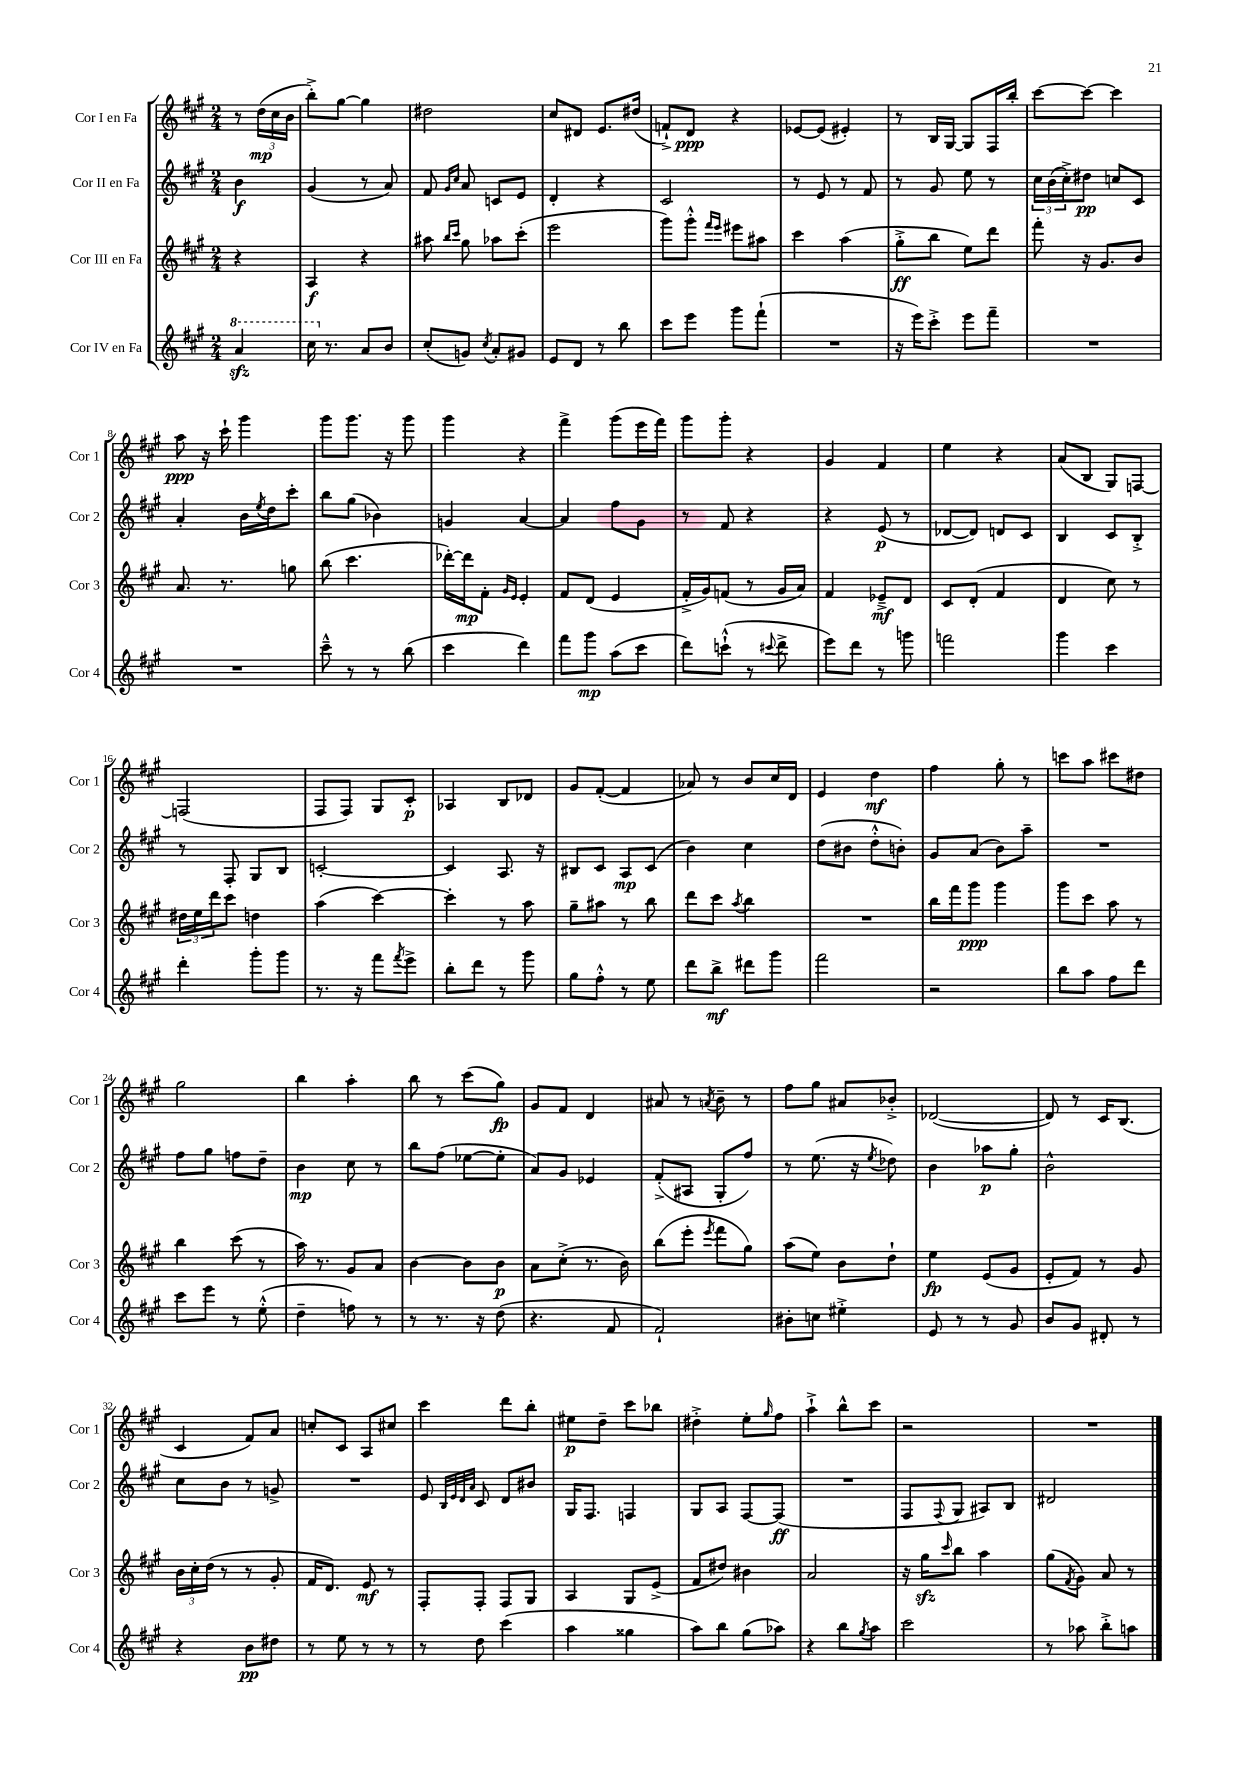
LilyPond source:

<<
\new StaffGroup <<
\new Staff = "s0" \with { instrumentName = "Cor I en Fa" shortInstrumentName = "Cor 1" } {
    \clef treble \key a \major \numericTimeSignature \time 2/4 \partial 4
    r8 \tuplet 3/2 { d''16\mp( cis''16 b'16 } |
    b''8-.->) gis''8~ gis''4 |
    dis''2 |
    cis''8 dis'8 e'8. dis''16( |
    f'8-!->) d'8\ppp r4 |
    ees'8~ ees'8( eis'4-.) |
    r8 b16 gis16~ gis8 fis16 b''16-. |
    cis'''8~ cis'''8~ cis'''4 |
    a''8\ppp r16 cis'''16-! gis'''4 |
    gis'''8 gis'''8. r16 gis'''8 |
    gis'''4 r4 |
    fis'''4-> gis'''8( e'''16 fis'''16) |
    gis'''8 gis'''8-. r4 |
    gis'4 fis'4 |
    e''4 r4 |
    a'8( b8 gis8) f8~ |
    f2( |
    fis8 fis8) gis8 cis'8-.\p |
    aes4 b8 des'8 |
    gis'8 fis'8~-.( fis'4 |
    aes'8) r8 b'8 cis''16 d'16 |
    e'4 d''4\mf |
    fis''4 gis''8-. r8 |
    c'''8 a''8 cis'''8 dis''8 |
    gis''2 |
    b''4 a''4-. |
    b''8 r8 cis'''8( gis''8\fp) |
    gis'8 fis'8 d'4 |
    ais'8 r8 \acciaccatura { a'8 } b'8-- r8 |
    fis''8 gis''8 ais'8 bes'8-.-> |
    des'2~( |
    des'8) r8 cis'16 b8.( |
    cis'4 fis'8) a'8 |
    c''8-. cis'8 a8 cis''8 |
    cis'''4 d'''8 b''8-. |
    eis''8\p d''8-- cis'''8 bes''8 |
    dis''4-.-> e''8-. \grace { gis''16 } fis''8 |
    a''4-!-> b''8-^ cis'''8 |
    r2 |
    R2 \bar "|." |
}
\new Staff = "s1" \with { instrumentName = "Cor II en Fa" shortInstrumentName = "Cor 2" } {
    \clef treble \key a \major \numericTimeSignature \time 2/4 \partial 4
    b'4\f |
    gis'4( r8 a'8) |
    fis'8 \grace { gis'16 cis''16 } a'8 c'8 e'8 |
    d'4-. r4 |
    cis'2 |
    r8 e'8 r8 fis'8 |
    r8 gis'8 e''8 r8 |
    \tuplet 3/2 { cis''16 b'16( cis''16-.->) } dis''8\pp c''8 cis'8 |
    a'4-. b'16 \acciaccatura { e''8 } d''16 cis'''8-. |
    b''8 gis''8( bes'4) |
    g'4 a'4~ |
    a'4 fis''8 gis'8 |
    r8 fis'8 r4 |
    r4 e'8\p( r8 |
    des'8~ des'8) d'8 cis'8 |
    b4 cis'8 b8-.-> |
    r8 fis8-. gis8 b8 |
    c'2~-. |
    c'4 a8. r16 |
    bis8 cis'8 a8\mp cis'8( |
    b'4) cis''4 |
    d''8( bis'8 d''8-.-^ b'8-.) |
    gis'8 a'8( b'8) a''8-- |
    R2 |
    fis''8 gis''8 f''8 d''8-- |
    b'4\mp cis''8 r8 |
    b''8 fis''8( ees''8~ ees''8-. |
    a'8) gis'8 ees'4 |
    fis'8-.->( ais8 gis8-. fis''8) |
    r8 e''8.( r16 \acciaccatura { e''8 } des''8) |
    b'4 aes''8\p gis''8-. |
    b'2-^ |
    cis''8 b'8 r8 g'8-> |
    R2 |
    e'8 \grace { b32 e'32 d'32 a'32 } cis'8 d'8 bis'8 |
    gis16 fis8. f4 |
    gis8 a8 fis8~ fis8\ff( |
    R2 |
    fis8 \appoggiatura { fis8 } gis8 ais8) b8 |
    dis'2 \bar "|." |
}
\new Staff = "s2" \with { instrumentName = "Cor III en Fa" shortInstrumentName = "Cor 3" } {
    \clef treble \key a \major \numericTimeSignature \time 2/4 \partial 4
    r4 |
    a4\f r4 |
    ais''8 \grace { b''16 cis'''16 } gis''8 aes''8 cis'''8-.( |
    e'''2 |
    gis'''8) gis'''8-.-^ \grace { fis'''16 e'''16 } eis'''8 ais''8 |
    cis'''4 a''4( |
    gis''8-.->\ff b''8 e''8) d'''8 |
    fis'''8-. r16 gis'8. b'8 |
    a'8. r8. g''8 |
    b''8( cis'''4. |
    des'''16~-.) des'''16\mp fis'8-. \grace { gis'16 e'16 } e'4-. |
    fis'8 d'8( e'4 |
    fis'16-.-> gis'16) f'8( r8 gis'16 a'16) |
    fis'4 ees'8--->\mf d'8 |
    cis'8 d'8-.( fis'4 |
    d'4 cis''8) r8 |
    \tuplet 3/2 { dis''16 e''16 d'''16 } cis'''8 d''4 |
    a''4( cis'''4~) |
    cis'''4-. r8 a''8 |
    gis''8-- ais''8 r8 b''8 |
    d'''8 cis'''8 \acciaccatura { a''8 } b''4 |
    R2 |
    b''16 fis'''16 gis'''8\ppp gis'''4 |
    gis'''8 cis'''8 a''8 r8 |
    b''4 cis'''8( r8 |
    a''16) r8. gis'8 a'8 |
    b'4~ b'8 b'8\p |
    a'8 cis''8-.->( r8. b'16) |
    b''8( e'''8-. \acciaccatura { e'''8 } fis'''8 gis''8) |
    a''8( e''8) b'8 d''8-! |
    e''4\fp e'8( gis'8 |
    e'8-. fis'8) r8 gis'8 |
    \tuplet 3/2 { b'16 cis''16-. d''16( } r8 r8 gis'8-. |
    fis'16 d'8.) e'8\mf r8 |
    fis8-. fis8-. fis8 gis8 |
    a4 gis8 e'8->( |
    fis'8 dis''8) bis'4 |
    a'2 |
    r16 gis''16\sfz \grace { cis'''16 } b''8 a''4 |
    gis''8( \acciaccatura { fis'8 } gis'8) a'8 r8 \bar "|." |
}
\new Staff = "s3" \with { instrumentName = "Cor IV en Fa" shortInstrumentName = "Cor 4" } {
    \clef treble \key a \major \numericTimeSignature \time 2/4 \partial 4
    \ottava #1 a''4\sfz |
    cis'''16 \ottava #0 r8. a'8 b'8 |
    cis''8-.( g'8) \acciaccatura { cis''8 } a'8-. gis'8 |
    e'8 d'8 r8 b''8 |
    cis'''8 e'''8 gis'''8 fis'''8-!( |
    R2 |
    r16 e'''16) cis'''8-.-> e'''8 fis'''8-- |
    R2 |
    R2 |
    cis'''8---^ r8 r8 b''8( |
    cis'''4 d'''4) |
    fis'''8 gis'''8\mp a''8( cis'''8 |
    d'''8) c'''8-!-^( r8 \appoggiatura { cis'''8 } d'''8-> |
    e'''8) d'''8 r8 g'''8 |
    f'''2 |
    gis'''4 cis'''4 |
    d'''4-. gis'''8-. gis'''8 |
    r8. r16 fis'''8 \acciaccatura { fis'''8 } e'''8-> |
    b''8-. d'''8 r8 gis'''8 |
    gis''8 fis''8-.-^ r8 e''8 |
    d'''8 b''8->\mf dis'''8 gis'''8 |
    fis'''2 |
    r2 |
    b''8 a''8 fis''8 d'''8 |
    cis'''8 e'''8 r8 e''8-.-^( |
    d''4-- f''8) r8 |
    r8 r8. r16 d''8( |
    r4. fis'8 |
    fis'2-!) |
    bis'8-. c''8 eis''4-.-> |
    e'8 r8 r8 gis'8 |
    b'8 gis'8 dis'8-. r8 |
    r4 b'8\pp dis''8 |
    r8 e''8 r8 r8 |
    r8 d''8 cis'''4( |
    a''4 gisis''4 |
    a''8) b''8 gis''8( aes''8) |
    r4 b''8 \acciaccatura { gis''8 } a''8 |
    cis'''2 |
    r8 aes''8 b''8-.-> a''8 \bar "|." |
}
>>
>>
